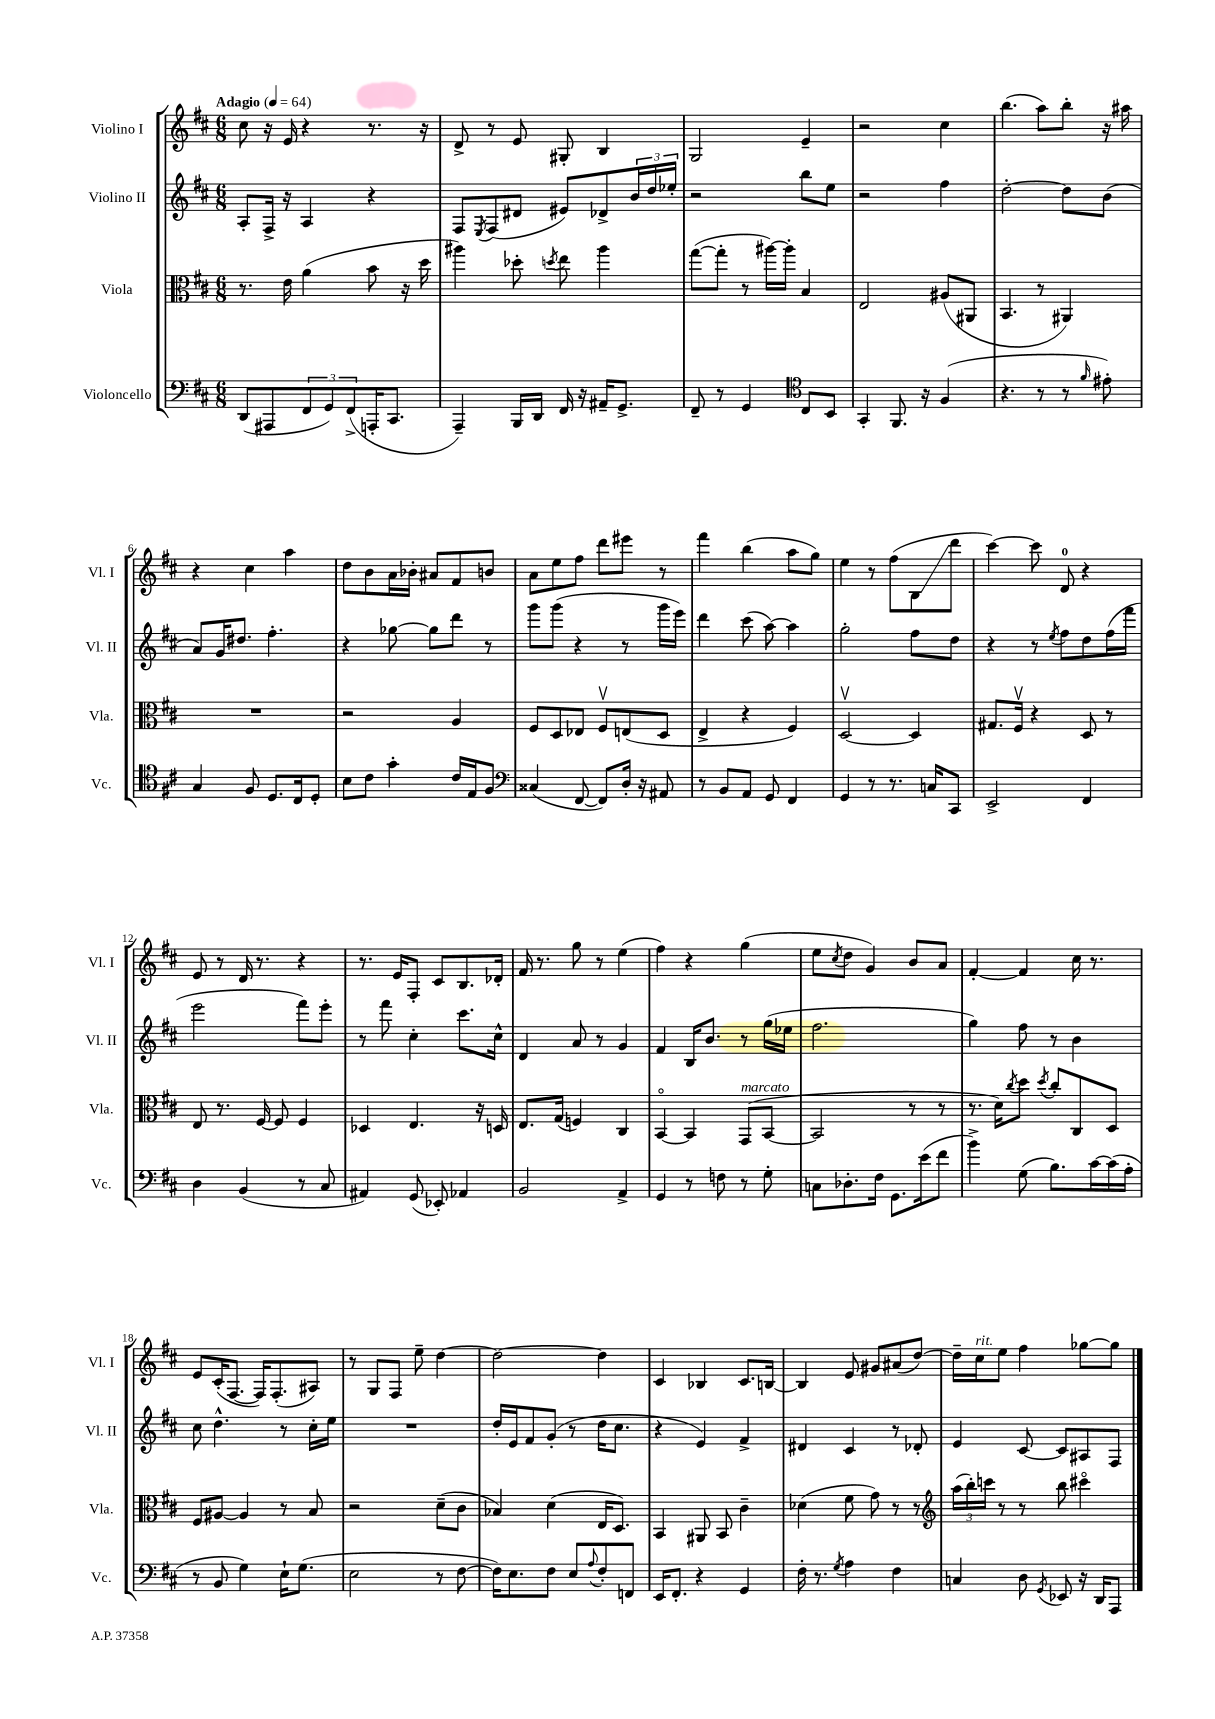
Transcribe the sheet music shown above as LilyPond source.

<<
\new StaffGroup <<
\new Staff = "s0" \with { instrumentName = "Violino I" shortInstrumentName = "Vl. I" } {
    \clef treble \key d \major \numericTimeSignature \time 6/8 \tempo "Adagio" 4 = 64
    cis''8 r16 e'16 r4 r8. r16 |
    d'8-> r8 e'8 gis8-. b4 |
    g2 e'4-- |
    r2 cis''4 |
    b''4.( a''8) b''8-. r16 ais''16 |
    r4 cis''4 a''4 |
    d''8 b'8 a'16 bes'16-. ais'8 fis'8 b'8 |
    a'8 e''8 fis''8 d'''8 eis'''8 r8 |
    fis'''4 b''4( a''8 g''8) |
    e''4 r8 fis''8( b8\glissando d'''8 |
    cis'''4~) cis'''8 d'8-0 r4 |
    e'8 r8 d'16 r8. r4 |
    r8. e'16 fis8-. cis'8 b8. des'16-. |
    fis'16 r8. g''8 r8 e''4( |
    fis''4) r4 g''4( |
    e''8 \acciaccatura { cis''8 } d''8 g'4) b'8 a'8 |
    fis'4~-. fis'4 cis''16 r8. |
    e'8 cis'16-.( fis8.~ fis16) fis8.-.( ais8) |
    r8 g8 fis8 e''8-- d''4~ |
    d''2~ d''4 |
    cis'4 bes4 cis'8. b16~ |
    b4 e'8 gis'8 ais'8( d''8~) |
    d''16-- cis''16^\markup { \italic "rit." } e''8 fis''4 ges''8~ ges''8 \bar "|." |
}
\new Staff = "s1" \with { instrumentName = "Violino II" shortInstrumentName = "Vl. II" } {
    \clef treble \key d \major \numericTimeSignature \time 6/8
    a8-. fis16-> r16 a4 r4 |
    fis8 \acciaccatura { e8 } fis8( dis'8 eis'8) des'8-> \tuplet 3/2 { b'16 d''16 ees''16-. } |
    r2 b''8 e''8 |
    r2 fis''4 |
    d''2~-. d''8 b'8( |
    a'8) g'16 dis''8. fis''4.-. |
    r4 ges''8~ ges''8 d'''8 r8 |
    g'''8 g'''8( r4 r8 g'''16 e'''16) |
    d'''4 cis'''8( a''8~) a''4 |
    g''2-. fis''8 d''8 |
    r4 r8 \acciaccatura { e''8 } fis''8 d''8 fis''16( fis'''16 |
    e'''2 fis'''8) e'''8-. |
    r8 fis'''8 cis''4-. cis'''8. cis''16-^ |
    d'4 a'8 r8 g'4 |
    fis'4 b16 b'8. r8 g''16( ees''16 |
    fis''2. |
    g''4) fis''8 r8 b'4 |
    cis''8 d''4.-^ r8 cis''16-. e''16 |
    R2. |
    d''16-. e'16 fis'8 g'8-.( r8 d''16 cis''8. |
    r4 e'4) fis'4-> |
    dis'4 cis'4 r8 des'8-. |
    e'4 cis'8~ cis'8 ais8 fis8 \bar "|." |
}
\new Staff = "s2" \with { instrumentName = "Viola" shortInstrumentName = "Vla." } {
    \clef alto \key d \major \numericTimeSignature \time 6/8
    r8. e'16 a'4( b'8 r16 d''16 |
    ais''4) des''8-. \acciaccatura { d''8 } e''8 ais''4 |
    g''8~( g''8-. r8 ais''16~) ais''16-. b4 |
    e2 ais8( ais,8 |
    b,4. r8 ais,4) |
    R2. |
    r2 a4 |
    fis8 d8 ees8 fis8\upbow e8( d8 |
    e4-> r4 fis4) |
    d2~\upbow d4 |
    gis8. fis16\upbow r4 d8 r8 |
    e8 r8. fis16~ fis8 fis4 |
    des4 e4. r16 d16 |
    e8. g16( f4) cis4 |
    b,4~\flageolet b,4 g,8^\markup { \italic "marcato" }( b,8~ |
    b,2 r8 r8 |
    r8. d'16) \acciaccatura { cis''8 } d''8 \acciaccatura { d''8 } cis''8-. cis8 d8 |
    fis8 ais8~ ais4 r8 b8 |
    r2 d'8--( cis'8 |
    bes4) d'4( e16 d8.) |
    b,4 ais,8 b,8 cis'4-- |
    des'4( fis'8 g'8) r8 r8 |
    \clef treble \tuplet 3/2 { a''16( b''16-.) c'''16 } r8 r8 b''8 cis'''4\flageolet \bar "|." |
}
\new Staff = "s3" \with { instrumentName = "Violoncello" shortInstrumentName = "Vc." } {
    \clef bass \key d \major \numericTimeSignature \time 6/8
    d,8( ais,,8 \tuplet 3/2 { fis,8 g,8) fis,8->( } a,,16-. cis,8. |
    a,,4--) b,,16 d,16 fis,16 r16 ais,16-- g,8.-> |
    fis,8-- r8 g,4 \clef tenor cis8 b,8 |
    g,4-. fis,8. r16 fis4( |
    r4. r8 r8 \grace { fis'16 } eis'8-.) |
    g4 fis8 d8. cis16 d8-. |
    b8 cis'8 g'4-. cis'16 e16 fis8 |
    \clef bass cisis4( fis,8~ fis,8) d16-. r16 ais,8 |
    r8 b,8 a,8 g,8 fis,4 |
    g,4 r8 r8. c16 cis,8 |
    e,2-> fis,4 |
    d4 b,4( r8 cis8 |
    ais,4) g,8( ees,8-.) aes,4 |
    b,2 a,4-> |
    g,4 r8 f8 r8 g8-. |
    c8 des8.-. fis16 g,8. e'16( fis'8 |
    b'4->) g8( b8.) cis'16~ cis'16( a16-. |
    r8 b,8 g4) e16-! g8.( |
    e2 r8 fis8~ |
    fis16) e8. fis8 e8 \appoggiatura { a8 } fis8-. f,8 |
    e,16 fis,8.-. r4 g,4 |
    fis16-. r8. \acciaccatura { g8 } a4 fis4 |
    c4 d8 \acciaccatura { g,8 } ees,8 r16 d,16 a,,8 \bar "|." |
}
>>
>>
